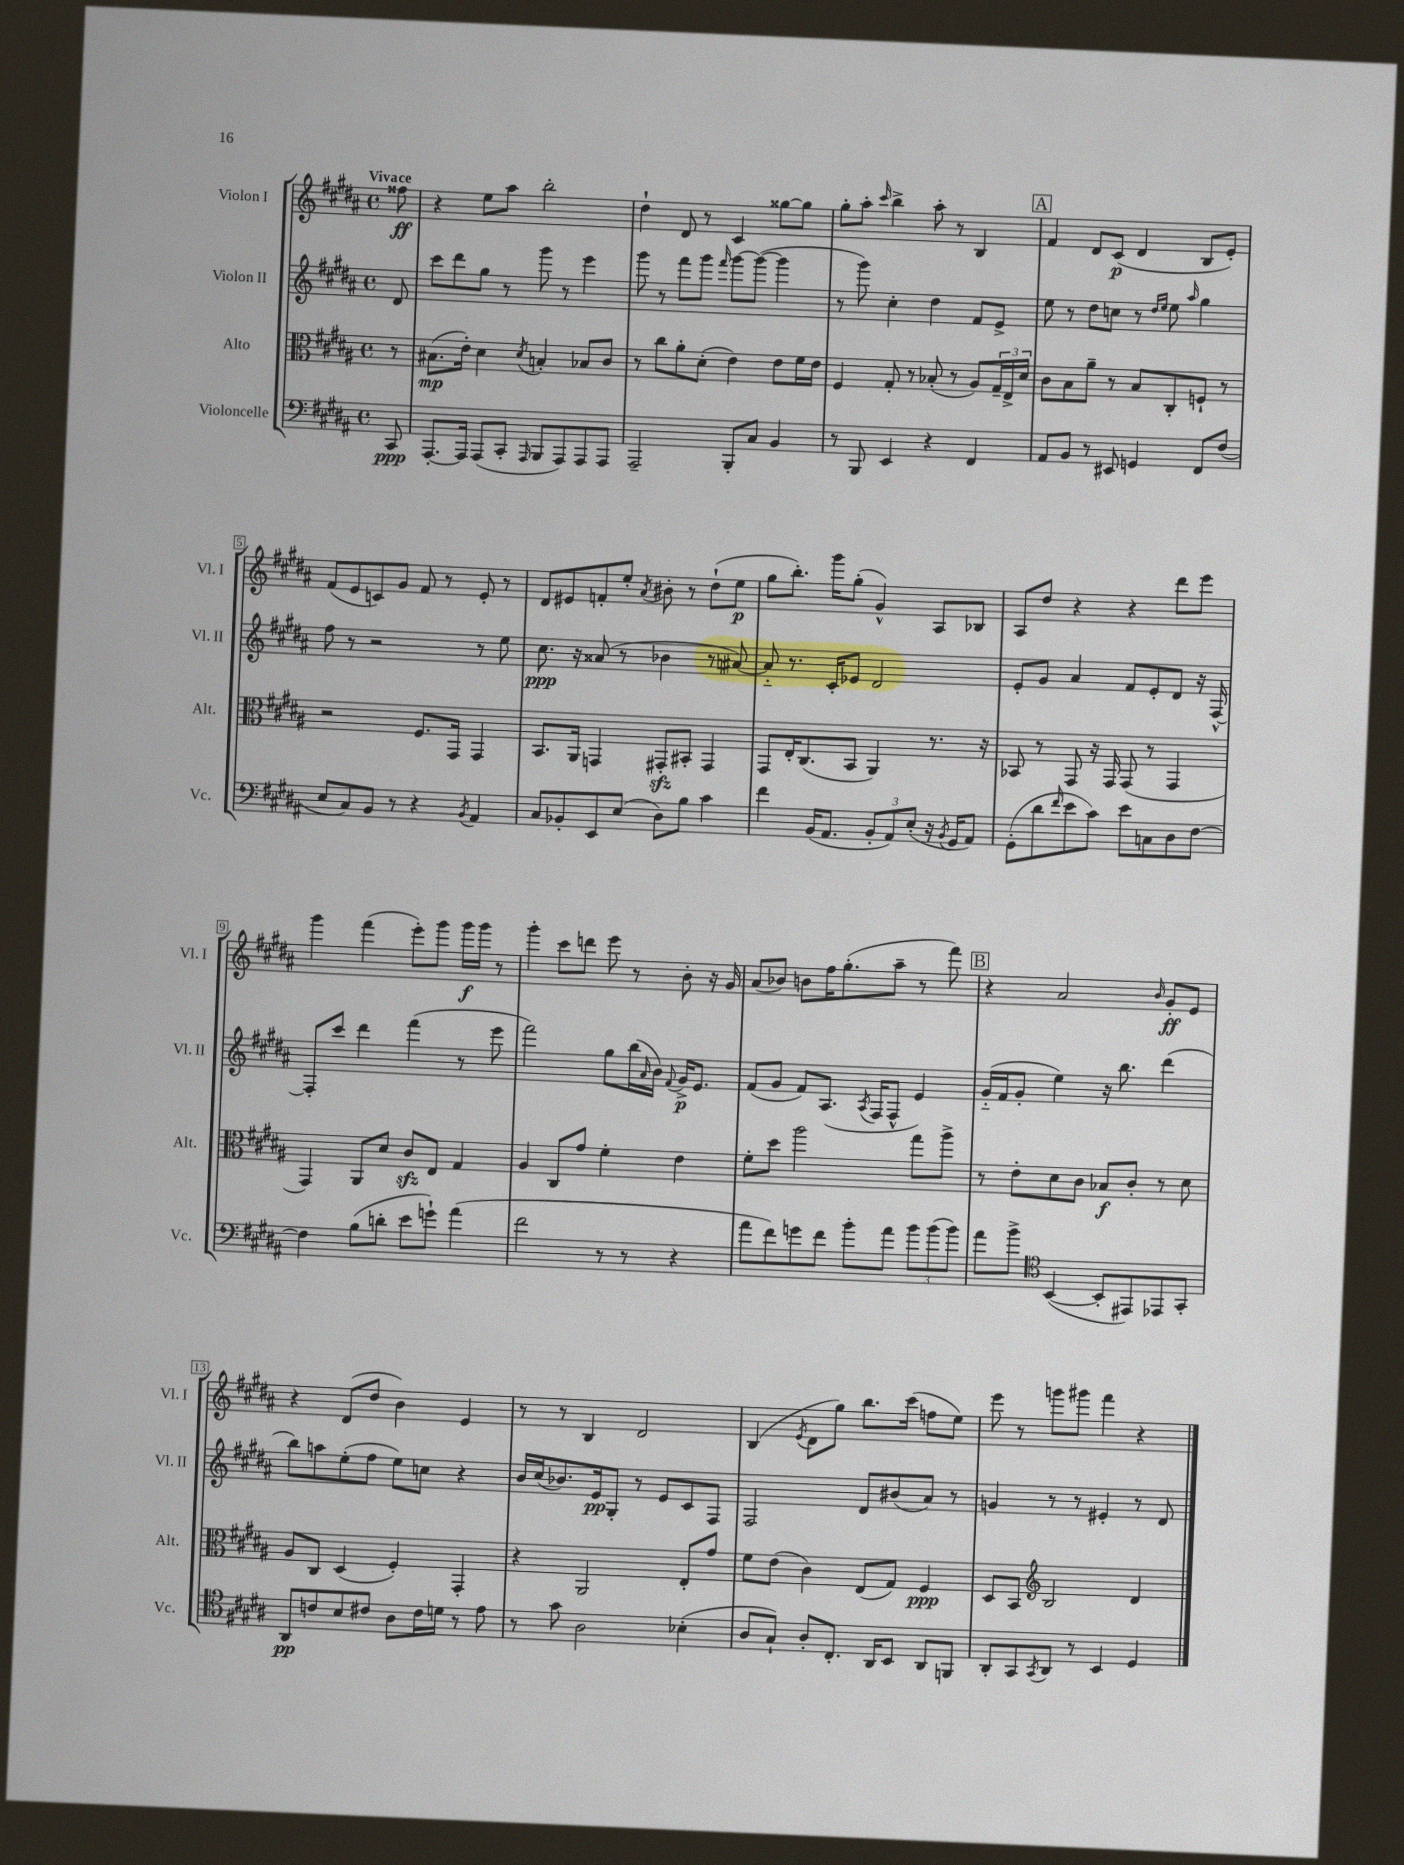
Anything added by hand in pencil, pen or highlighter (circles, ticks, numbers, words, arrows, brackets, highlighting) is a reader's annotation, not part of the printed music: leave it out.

**kern	**kern	**kern	**kern
*staff4	*staff3	*staff2	*staff1
*clefF4	*clefC3	*clefG2	*clefG2
*k[f#c#g#d#a#]	*k[f#c#g#d#a#]	*k[f#c#g#d#a#]	*k[f#c#g#d#a#]
*M4/4	*M4/4	*M4/4	*M4/4
*met(c)	*met(c)	*met(c)	*met(c)
8CC#/	8r	8d#/	8ff##\
=	=	=	=
[8.AAA#'/L	(8.B#\L	8ccc#\L	4r
.	.	8ddd#\	.
16AAA#/]Jk	16e'\Jk)	.	.
(8AAA#/L	4d#\	8gg#\J	8ee\L
8CC#'/J	.	8r	8aa#\J
16qqAAA#/	8qd#/	.	.
8BBB/L	4B'/	8ggg#\	2bb'\
8AAA#/)	.	8r	.
8AAA#/	8B-/L	4eee\	.
8AAA#/J	8c#/J	.	.
=	=	=	=
2AAA#~/	8r	8ggg#\	4dd#`\
.	8cc#\L	8r	.
.	8a#'\	8fff#\L	8d#/
.	(8d#'\J	8ggg#\J	8r
.	.	16qqfff#/	.
8BBB'/L	4e\)	[8ggg#\L	4c#/
8C#/J	.	(8ggg#\_J	.
4BB/	8e\L	4ggg#\]	[8gg##\L
.	16f#\L	.	8gg##\]J
.	16e\JJ	.	.
=	=	=	=
8r	4F#/	8r	8gg#'\L
8BBB/	.	8ggg#\)	8aa#'\J
.	.	.	16qqccc#/
4EE/	8G#'/	4cc#'\	4bb^\
.	8r	.	.
4r	(8B-'/	4dd#\	8aa#'\
.	8r	.	8r
4FF#/	8A#/L)	8f#/L	4B/
.	24G#~/L	8e^/J	.
.	24E^/	.	.
.	24d#/JJ	.	.
=	=	=	=
8AA#/L	8c#\L	8ee\	4f#/
8BB/J	8B\	8r	.
8r	8a#~\J	8dd#\L	8d#/L
8EE#/	8r	8cc\J	(8c#/J
4GG/	8B/L	8r	4d#/
.	.	16qqdd#/LL	.
.	.	16qqee/JJ	.
.	8C#'/	8ee\	.
.	.	16qqaa#/	.
8FF#/L	8F`/J	4gg#\	8B/L
(8F#/J	8r	.	8e'/J)
=	=	=	=
8E/L	2r	8ff#\	(8f#/L
8C#/)	.	8r	8e/
8BB/J	.	2r	8c/)
8r	.	.	8g#/J
4r	8.F#/L	.	8f#/
.	.	.	8r
.	16GG#/Jk	.	.
8qBB/	.	.	.
4AA#/	4GG#/	8r	8e'/
.	.	8ee\	8r
=	=	=	=
8C#/L	8.BB/L	8.cc#\	8d#/L
8BB-'/	.	.	8e#/
.	16AA#/Jk	16r	.
8EE/	4GG/	(8a##/	8f'/
(8E/J	.	8r	8ee'/J
.	.	.	8qa#/
8D#\L)	8GG#'/L	4b-\	8b#'\
8B\J	8BB#'/J	.	8r
4c#\	4GG#/	8r	(8dd#`\L
.	.	[8a#/)	8ee\J
=	=	=	=
4f#\	8GG#/L	8a#'~/]	8gg#\L
.	16E'/K	8.r	8.bb'\J)
.	(8.C#/	.	.
(16BB/LK	.	.	.
8.AA#/J	.	16c#'/LK	16ggg#\LK
.	8BB/J	8e-/J	(8gg#'\J
12BB'/L	4AA#/)	2d#/	4g#^^/)
12AA#/)	.	.	.
(12E'/J	.	.	.
16r	8.r	.	8A#/L
8qBB/	.	.	.
16GG#/LK	.	.	.
8AA#/J)	.	.	8B-/J
.	16r	.	.
=	=	=	=
(8GG#'\L	8BB-/	8e'/L	8A#/L
8d#\	8r	8g#/J	8dd#/J
16qqf#/	.	.	.
8e\	8GG#/	4a#/	4r
8c#\J)	16r	.	.
.	16GG#/	.	.
8e\L	(8GG#/	8f#/L	4r
8C\	8r	8e'/	.
8D#\	4GG#/	8d#/J	8ddd#\L
[8F#\J	.	16r	8eee\J
.	.	[16F#^^/	.
=	=	=	=
4F#\]	4GG#/)	8F#'/]L	4ggg#\
.	.	8ccc#/J	.
(8B\L	8AA#/L	4ddd#\	(4fff#\
8d'\J	8d#/J	.	.
8e\L	8c#/L	(4fff#\	8eee'\L)
8g`\J)	8E/J	.	8ggg#\J
(4a#\	4G#/	8r	16ggg#\LL
.	.	.	16ggg#\JJ
.	.	8eee\	8r
=	=	=	=
2f#\	4A#/	2fff#\)	4ggg#'\
.	8C#/L	.	8ccc#\L
.	8g#/J	.	8ddd\J
8r	4f#'\	8gg#\L	8eee\
8r	.	(16bb\L	8r
.	.	16qqa#/	.
.	.	16b\JJ)	.
.	.	8qqf#/	.
4r	4e\	16g#^/LK	8b'\
.	.	8.e/J	.
.	.	.	16r
.	.	.	16g#/
=	=	=	=
8a#\L	8f#'\L	(8f#/L	(8a#/L
8f#\)	8dd#\J	8g#/J	8b-/J)
8g\	2aa#\	8f#/L)	8b\L
8f#\J	.	(8.A#/J	16ff#\K
.	.	.	(8.gg#'\
8b'\L	.	.	.
.	.	8qA#/	.
.	.	16F#/LK	.
8a#\J	.	8F#^^/J	8aa#~\J
12b\L	8gg#\L	4e/)	8r
(12b\	.	.	.
.	8aa#^\J	.	8fff#\)
12b\J)	.	.	.
=	=	=	=
8a#\L	8r	(16g#'~/LL	4r
.	.	16f#/J	.
8b^\J	8e'\L	8g#'/J	.
*clefC4	*	*	*
([4BB/	8d#\	4ee\)	2a#/
.	8c#\J	.	.
8BB'/]L	8B-/L	16r	.
.	.	8.bb\	.
8EE#/)	8c#'/J	.	.
.	.	.	16qqb/
8EE-/	8r	(4ddd#\	8g#'/L
8GG#'/J	8d#\	.	8e/J
=	=	=	=
8AA#/L	8A#/L	8bb\L)	4r
8c/	8C#/J	8aa\	.
8B/	(4D#/	(8ee'\	(8d#/L
8c#/J	.	8ff#\J	8dd#/J
8A#\L	4F#'/)	8ee\L)	4b\)
16c#\L	.	8cc\J	.
16d\JJ	.	.	.
8r	4GG#'/	4r	4e/
8e\	.	.	.
=	=	=	=
8r	4r	16b/LL	8r
.	.	(16cc#/J	.
8g#\	.	8.b-/)	8r
2A#\	2AA#/	.	4B/
.	.	16e/k	.
.	.	8G#'/J	.
.	.	8r	2d#/
.	.	8e/L	.
(4B-'\	8E'/L	8c#/	.
.	8g#/J	8F#/J	.
=	=	=	=
8A#/L	8f#\L	2F#/	(4B/
8G#`/J)	(8e\J	.	.
.	.	.	8qe/
8A#'/L	4c#\)	.	8d#\L
8.C#'/J	.	.	8gg#\J)
.	(8E/L	8d#/L	8.bb\L
16AA#/LK	.	.	.
8BB/J	8G#/J)	(8b#/	.
.	.	.	(16ccc#\Jk
8AA#/L	4F#/	8a#/J)	8ff\L
8FF/J	.	8r	8ee\J)
=	=	=	=
8AA#'/L	8D#/L	4g/	8eee\
8GG#/	8BB/J	.	8r
*	*clefG2	*	*
8qGG#/	.	.	.
8AA#/J	2B/	8r	8ggg\L
8r	.	8r	8ggg#\J
4BB/	.	4e#'/	4fff#\
4D#/	4d#/	8r	4r
.	.	8d#/	.
==	==	==	==
*-	*-	*-	*-
